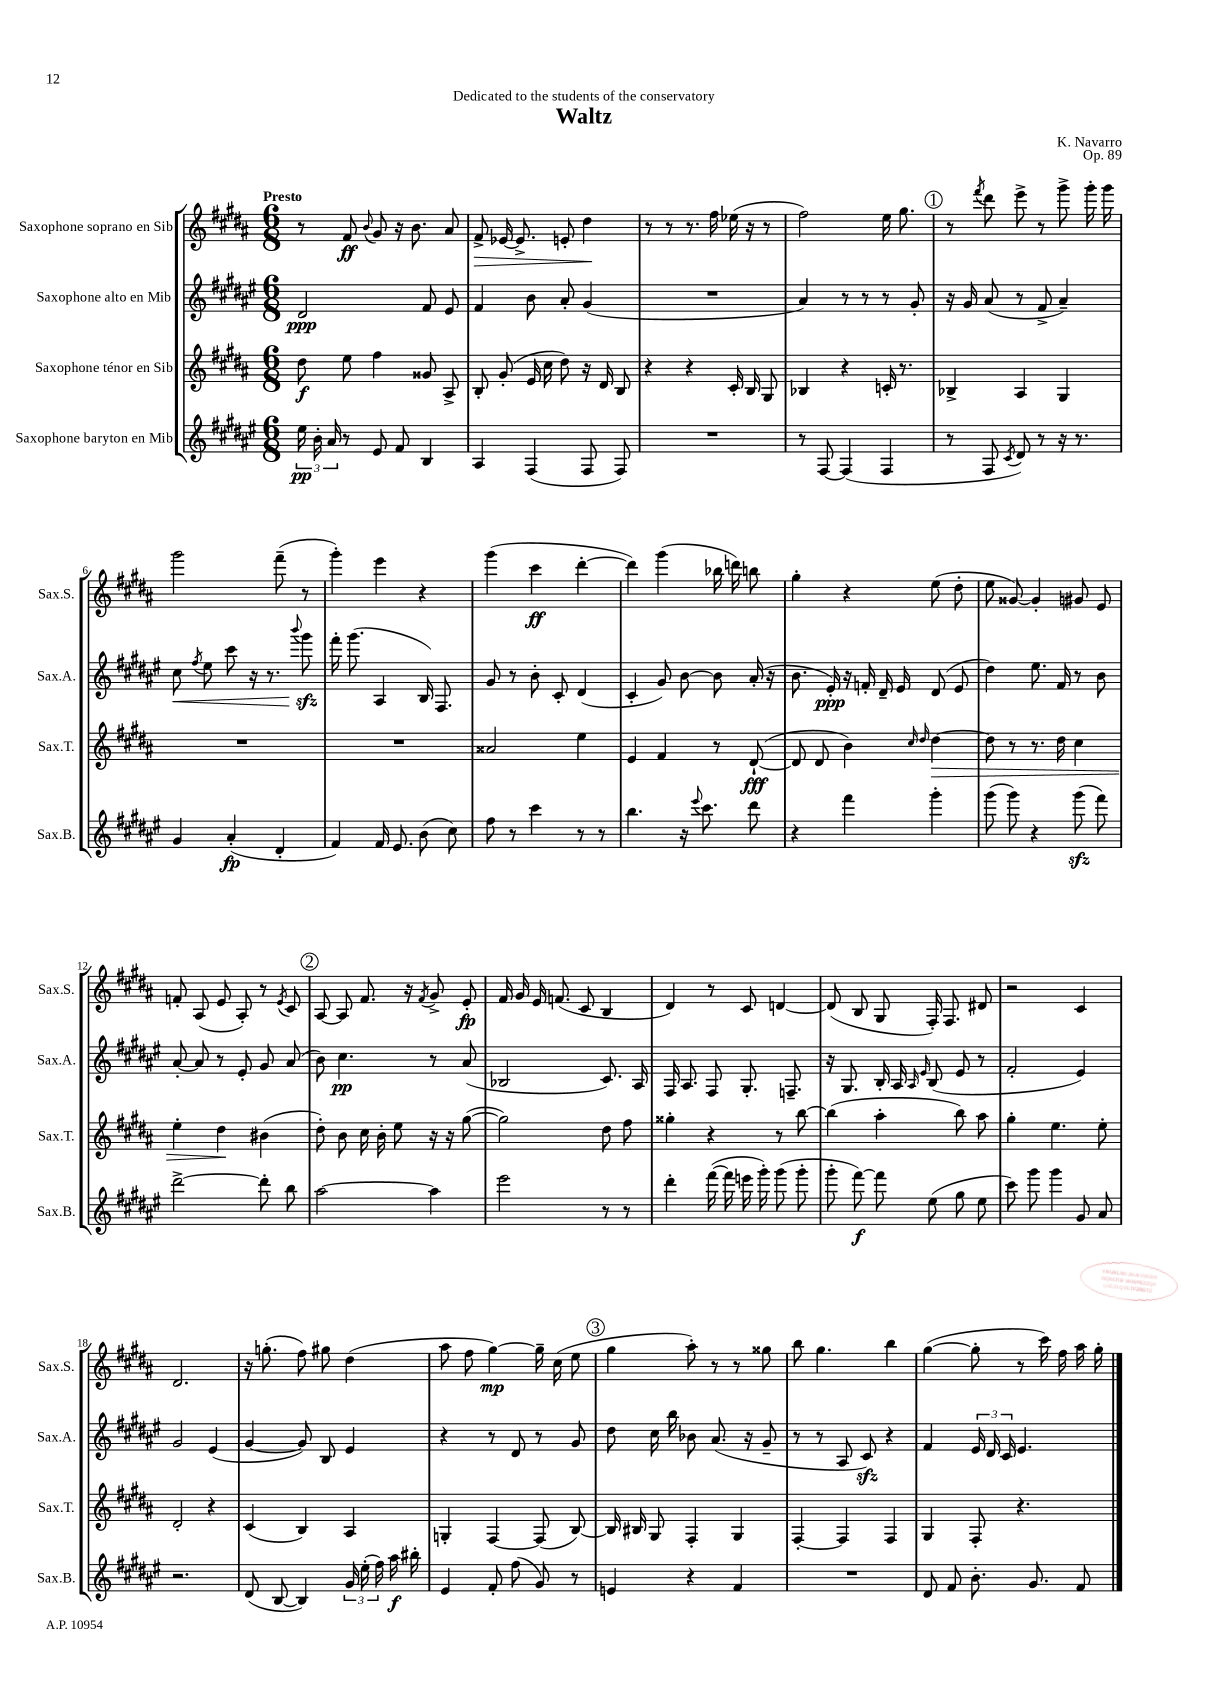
\header { title = "Waltz" composer = "K. Navarro" dedication = "Dedicated to the students of the conservatory" opus = "Op. 89" }
<<
\new StaffGroup <<
\new Staff = "s0" \with { instrumentName = "Saxophone soprano en Sib" shortInstrumentName = "Sax.S." } {
    \clef treble \key b \major \numericTimeSignature \time 6/8 \tempo "Presto"
    \autoBeamOff r8 fis'8\ff \appoggiatura { b'8 } gis'8 r16 b'8. ais'8 |
    fis'8->\> ees'16~ ees'8.-> e'8-. dis''4\! |
    r8 r8 r8. fis''16 ees''16( r16 r8 |
    fis''2) e''16 gis''8. |
    \mark \markup { \circle "1" } r8 \acciaccatura { fis'''8 } dis'''8 e'''8-> r8 gis'''8-> gis'''16-. gis'''16 |
    gis'''2 fis'''8--( r8 |
    gis'''4-.) e'''4 r4 |
    gis'''4( cis'''4\ff dis'''4~-. |
    dis'''4) gis'''4( bes''16 d'''16) b''8 |
    gis''4-. r4 e''8( dis''8-. |
    e''8 gisis'8~) gisis'4-. gis'8 e'8 |
    f'8-. ais8( e'8 ais8-.) r8 \acciaccatura { e'8 } cis'8 |
    \mark \markup { \circle "2" } ais8~ ais8 fis'8. r16 \acciaccatura { fis'8 } gis'8-> e'8-.\fp |
    fis'16 gis'16 e'16 f'8.( cis'8 b4 |
    dis'4) r8 cis'8 d'4~ |
    d'8( b8 gis8 fis16-.) fis8. dis'8 |
    r2 cis'4 |
    dis'2. |
    r16 g''8.-.( fis''8) gis''8 dis''4( |
    ais''8 fis''8 gis''4~\mp) gis''16-- cis''16( e''8 |
    \mark \markup { \circle "3" } gis''4 ais''8-.) r8 r8 gisis''8 |
    b''8 gis''4. b''4 |
    gis''4~( gis''8-. r8 cis'''16) fis''16 ais''16 gis''16-. \bar "|." |
}
\new Staff = "s1" \with { instrumentName = "Saxophone alto en Mib" shortInstrumentName = "Sax.A." } {
    \clef treble \key fis \major \numericTimeSignature \time 6/8
    \autoBeamOff dis'2\ppp fis'8 eis'8 |
    fis'4 b'8 ais'8-. gis'4( |
    R2. |
    ais'4) r8 r8 r8 gis'8-. |
    \mark \markup { \circle "1" } r16 gis'16 ais'8( r8 fis'8-> ais'4--) |
    cis''8\< \acciaccatura { fis''8 } eis''8 cis'''8 r16 r8. \appoggiatura { b'''8 } gis'''8\sfz\! |
    fis'''16-. gis'''8.( ais4 b16) fis8. |
    gis'8 r8 b'8-. cis'8-. dis'4( |
    cis'4-. gis'8) b'8~ b'8 ais'16-.( r16 |
    b'8. eis'16-.\ppp) r16 f'16-. dis'16-- eis'16 dis'8( eis'8 |
    dis''4) eis''8. fis'16 r8 b'8 |
    ais'8~-. ais'8 r8 eis'8-. gis'8 ais'8( |
    \mark \markup { \circle "2" } b'8) cis''4.\pp r8 ais'8( |
    bes2 cis'8.) ais16 |
    fis16 ais8. fis8 gis8.-. f8.-- |
    r16 gis8. b16-. ais16 \grace { ais16 eis'16 } b8( eis'8 r8 |
    fis'2-. eis'4) |
    gis'2 eis'4( |
    gis'4~ gis'8) b8 eis'4 |
    r4 r8 dis'8 r8 gis'8 |
    \mark \markup { \circle "3" } dis''8 cis''16 b''16 bes'8 ais'8.( r16 gis'8-- |
    r8 r8 ais8 cis'8\sfz) r4 |
    fis'4 \tuplet 3/2 { eis'16 dis'16 cis'16 } eis'4. \bar "|." |
}
\new Staff = "s2" \with { instrumentName = "Saxophone ténor en Sib" shortInstrumentName = "Sax.T." } {
    \clef treble \key b \major \numericTimeSignature \time 6/8
    \autoBeamOff dis''8\f e''8 fis''4 gisis'8 ais8-> |
    b8-. gis'8-.( e'16 cis''16 dis''8) r16 dis'16 b8 |
    r4 r4 cis'16-. b16 gis8 |
    bes4 r4 c'16-. r8. |
    \mark \markup { \circle "1" } bes4-> ais4 gis4 |
    R2. |
    R2. |
    aisis'2 e''4 |
    e'4 fis'4 r8 dis'8~-!\fff( |
    dis'8 dis'8 b'4) \grace { cis''16 dis''16 } dis''4~\> |
    dis''8 r8 r8. dis''16 cis''4 |
    e''4-. dis''4\! bis'4( |
    \mark \markup { \circle "2" } dis''8-.) b'8 cis''16 b'16-. e''8 r16 r16 gis''8~( |
    gis''2) dis''8 fis''8 |
    gisis''4-. r4 r8 b''8~ |
    b''4( ais''4-. b''8) ais''8 |
    gis''4-. e''4. e''8-. |
    dis'2-. r4 |
    cis'4( b4) ais4 |
    g4-. fis4~ fis8( b8~) |
    \mark \markup { \circle "3" } b16 bis16 gis8 fis4-. gis4 |
    fis4~-. fis4 fis4 |
    gis4 fis8-. r4. \bar "|." |
}
\new Staff = "s3" \with { instrumentName = "Saxophone baryton en Mib" shortInstrumentName = "Sax.B." } {
    \clef treble \key fis \major \numericTimeSignature \time 6/8
    \autoBeamOff \tuplet 3/2 { eis''16\pp b'16-. ais'16 } r8 eis'8 fis'8 b4 |
    ais4 fis4( fis8 fis8) |
    R2. |
    r8 fis8~ fis4( fis4 |
    \mark \markup { \circle "1" } r8 fis8 \acciaccatura { cis'8 } dis'8) r8 r16 r8. |
    gis'4 ais'4-.\fp( dis'4-. |
    fis'4) fis'16 eis'8. b'8( cis''8) |
    fis''8 r8 cis'''4 r8 r8 |
    b''4. r16 \appoggiatura { eis'''8 } cis'''8. dis'''8 |
    r4 fis'''4 gis'''4-. |
    gis'''8( gis'''8) r4 gis'''8\sfz( fis'''8) |
    dis'''2~-> dis'''8-. b''8 |
    \mark \markup { \circle "2" } ais''2~ ais''4 |
    eis'''2 r8 r8 |
    dis'''4-. fis'''16~( fis'''16 e'''16 gis'''16-.) gis'''8( gis'''8-. |
    gis'''8-. fis'''8~\f) fis'''8 eis''8( gis''8 eis''8 |
    cis'''8) gis'''8 gis'''4 gis'8 ais'8 |
    r2. |
    dis'8( b8~ b4) \tuplet 3/2 { gis'16 eis''16-.( fis''16) } ais''16\f bis''16-. |
    eis'4 fis'8-. fis''8( gis'8) r8 |
    \mark \markup { \circle "3" } e'4 r4 fis'4 |
    R2. |
    dis'8 fis'8 b'8.-. gis'8. fis'8 \bar "|." |
}
>>
>>
